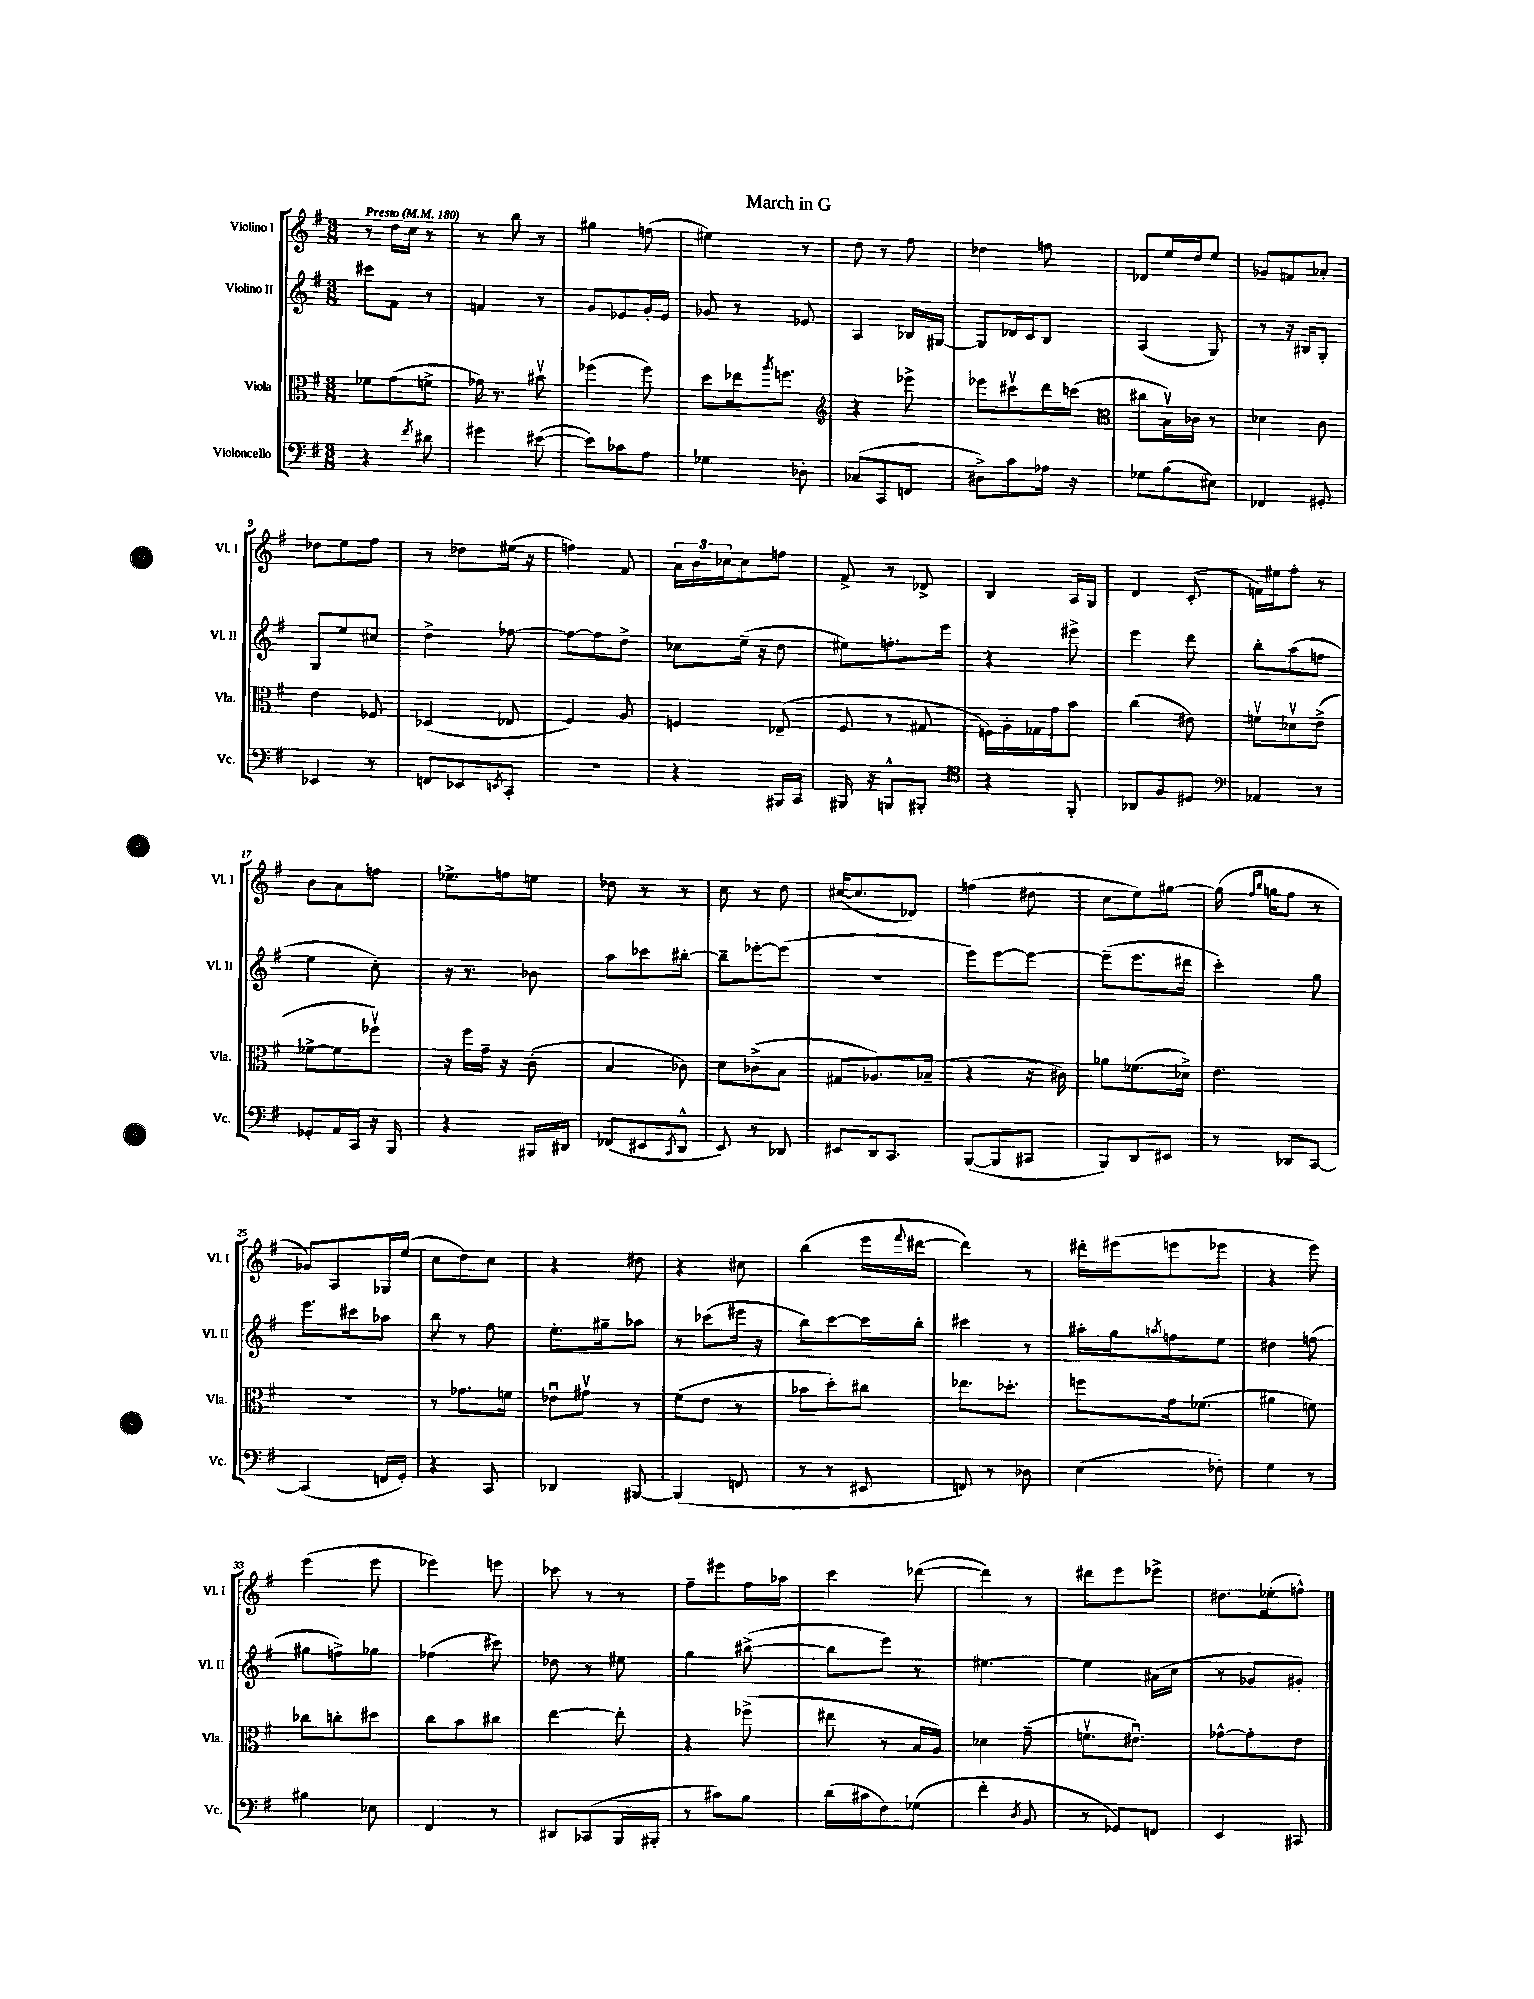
\header { title = "March in G" }
<<
\new StaffGroup <<
\new Staff = "s0" \with { instrumentName = "Violino I" shortInstrumentName = "Vl. I" } {
    \clef treble \key g \major \numericTimeSignature \time 3/8 \tempo "Presto" 4 = 180
    r8 d''16 c''16 r8 |
    r8 b''8 r8 |
    gis''4 f''8( |
    eis''4) r8 |
    d''8 r8 fis''8 |
    des''4 f''8 |
    des'8 e''16 d''16 e''8 |
    ges'8 f'8 aes'8-. |
    des''8 e''8 fis''8 |
    r8 des''8 eis''16( r16 |
    f''4) fis'8 |
    \tuplet 3/2 { a'16 b'16 ces''16 } ces''8 f''8 |
    fis'8-> r8 des'8-> |
    b4 a16 g16 |
    d'4 c'8-.( |
    f'16) eis''16 fis''8-. r8 |
    b'8 a'8 f''8 |
    ees''8.-> f''16 e''8 |
    des''8 r8 r8 |
    c''8 r8 d''8 |
    cis''16~( cis''8. des'8) |
    f''4( dis''8 |
    c''8 e''8) gis''8~ |
    gis''16( \grace { fis''16 b''16 } g''16 fis''8 r8 |
    ges'8) a8 ges16 e''16( |
    c''8 d''8) c''8 |
    r4 dis''8 |
    r4 cis''8 |
    b''4( e'''16 \appoggiatura { fis'''8 } dis'''16~ |
    dis'''4) r8 |
    dis'''16-. eis'''16( e'''8 ees'''8 |
    r4 e'''8) |
    e'''4( e'''8 |
    ees'''4) e'''8 |
    ces'''8 r8 r8 |
    fis''8-- eis'''8 fis''16 aes''16 |
    c'''4 des'''8~( |
    des'''4) r8 |
    dis'''8 e'''8 ees'''8-> |
    dis''8. ees''16-.( f''8-^) \bar "|." |
}
\new Staff = "s1" \with { instrumentName = "Violino II" shortInstrumentName = "Vl. II" } {
    \clef treble \key g \major \numericTimeSignature \time 3/8
    cis'''8 fis'8 r8 |
    f'4 r8 |
    g'8 ees'8 g'16-. ees'16 |
    ges'8 r8 ees'8 |
    a4 bes16 gis16~ |
    gis8 des'16 c'16 b8 |
    a4( g8) |
    r8 r16 bis16 g8-. |
    g8 e''8 cis''8 |
    d''4-> fes''8~ |
    fes''8~ fes''8 d''8-> |
    ces''8 e''16--( r16 d''8 |
    eis''8) f''8.-. e'''16 |
    r4 eis'''8-> |
    e'''4 d'''8 |
    b''8-. a''8( f''8 |
    e''4 c''8-.) |
    r16 r8. bes'8 |
    a''8 ces'''8 bis''8~-. |
    bis''8-- ees'''8~-. ees'''8( |
    R4. |
    e'''8) e'''8~ e'''8~ |
    e'''8--( e'''8. dis'''16 |
    c'''4-.) g''8 |
    e'''8. cis'''16 aes''8 |
    b''8 r8 fis''8 |
    e''8.-. gis''16-- aes''8 |
    r8 ces'''8( eis'''16 r16 |
    b''8) c'''8~ c'''16 b''16-. |
    cis'''4 r8 |
    ais''16-. g''16 \acciaccatura { a''8 } f''8 e''8 |
    dis''4 f''8( |
    gis''8 f''8->) ges''8 |
    fes''4( cis'''8) |
    des''8 r8 eis''8 |
    g''4 bis''8~->( |
    bis''8 e'''8) r8 |
    eis''4.~ |
    eis''4 ais'16( c''16 |
    r8 ges'8 gis'8-.) \bar "|." |
}
\new Staff = "s2" \with { instrumentName = "Viola" shortInstrumentName = "Vla." } {
    \clef alto \key g \major \numericTimeSignature \time 3/8
    fes'8 g'8( f'8-> |
    ges'16) r8. bis'8\upbow |
    fes''4( fes''8) |
    d''8 ees''16 \acciaccatura { a''8 } f''8. |
    \clef treble r4 ees'''8-> |
    ees'''8 cis'''8\upbow d'''16 c'''16( |
    \clef alto cis''8 b16\upbow) ces'16 r8 |
    des'4 c'8 |
    e'4 fes8 |
    des4( ees8 |
    fis4) a8 |
    f4 ees8--( |
    fis8 r8 gis8 |
    f16) a16-. ges16 g'16 b'8 |
    c''4( eis'8) |
    f'8\upbow des'8\upbow e'8->( |
    fes'8~-> fes'8 fes''8\upbow) |
    r16 fis''16 g'16-- r16 c'8-.( |
    b4 ces'8) |
    d'8 ces'8->( b8 |
    gis8 aes8.) bes16--( |
    r4 r16 cis'16) |
    aes'8 fes'8.( des'16->) |
    e'4. |
    R4. |
    r8 ges'8. f'16 |
    ees'8\downbow gis'8\upbow r8 |
    fis'8( e'8 r8 |
    bes'8 d''8-.) cis''8 |
    ees''8. des''8.-. |
    f''8 g'16 fes'8.( |
    ais'4 f'8) |
    ces''8 c''8-. dis''8 |
    c''8 b'8 cis''8 |
    e''4~ e''8-. |
    r4 fes''8->( |
    eis''8 r8 b16 a16) |
    des'4 g'8--( |
    f'8.\upbow eis'8.\downbow) |
    ges'8~-^ ges'8-. e'8 \bar "|." |
}
\new Staff = "s3" \with { instrumentName = "Violoncello" shortInstrumentName = "Vc." } {
    \clef bass \key g \major \numericTimeSignature \time 3/8
    r4 \acciaccatura { fis'8 } dis'8 |
    gis'4 eis'8~( |
    eis'8) ces'8 a8 |
    ges4 des8-. |
    ces8( c,8 f,8 |
    dis8->) c'8 aes16 r16 |
    ges8 b8( eis8) |
    fes,4 gis,8-. |
    ees,4 r8 |
    f,8 ees,8 \acciaccatura { e,8 } c,8-. |
    R4. |
    r4 bis,,16 c,16 |
    bis,,16 r16 b,,8-^ bis,,8-. |
    \clef tenor r4 fis,8-. |
    aes,8 fis8 dis8 |
    \clef bass aes,4 r8 |
    ges,8-. a,16 c,16 r16 b,,16 |
    r4 bis,,16 dis,16 |
    fes,8( eis,8 \acciaccatura { c,8 } d,8-^ |
    e,8) r8 des,8 |
    eis,8 d,16 c,8. |
    b,,8~( b,,8 cis,8 |
    b,,8) d,8 eis,8 |
    r8 des,8 c,8~ |
    c,4( f,16 g,16-.) |
    r4 c,8 |
    des,4 bis,,8~ |
    bis,,4( f,8 |
    r8 r8 eis,8 |
    f,8) r8 des8 |
    e4( fes8-.) |
    g4 r8 |
    bis4 ees8 |
    fis,4 r8 |
    dis,8 ces,8( b,,16 bis,,16-. |
    r8 cis'8) b8 |
    d'16( cis'16 fis8) ges8( |
    fis'4-. \acciaccatura { d8 } b,8 |
    r8 ges,8) f,8 |
    e,4 cis,8 \bar "|." |
}
>>
>>
